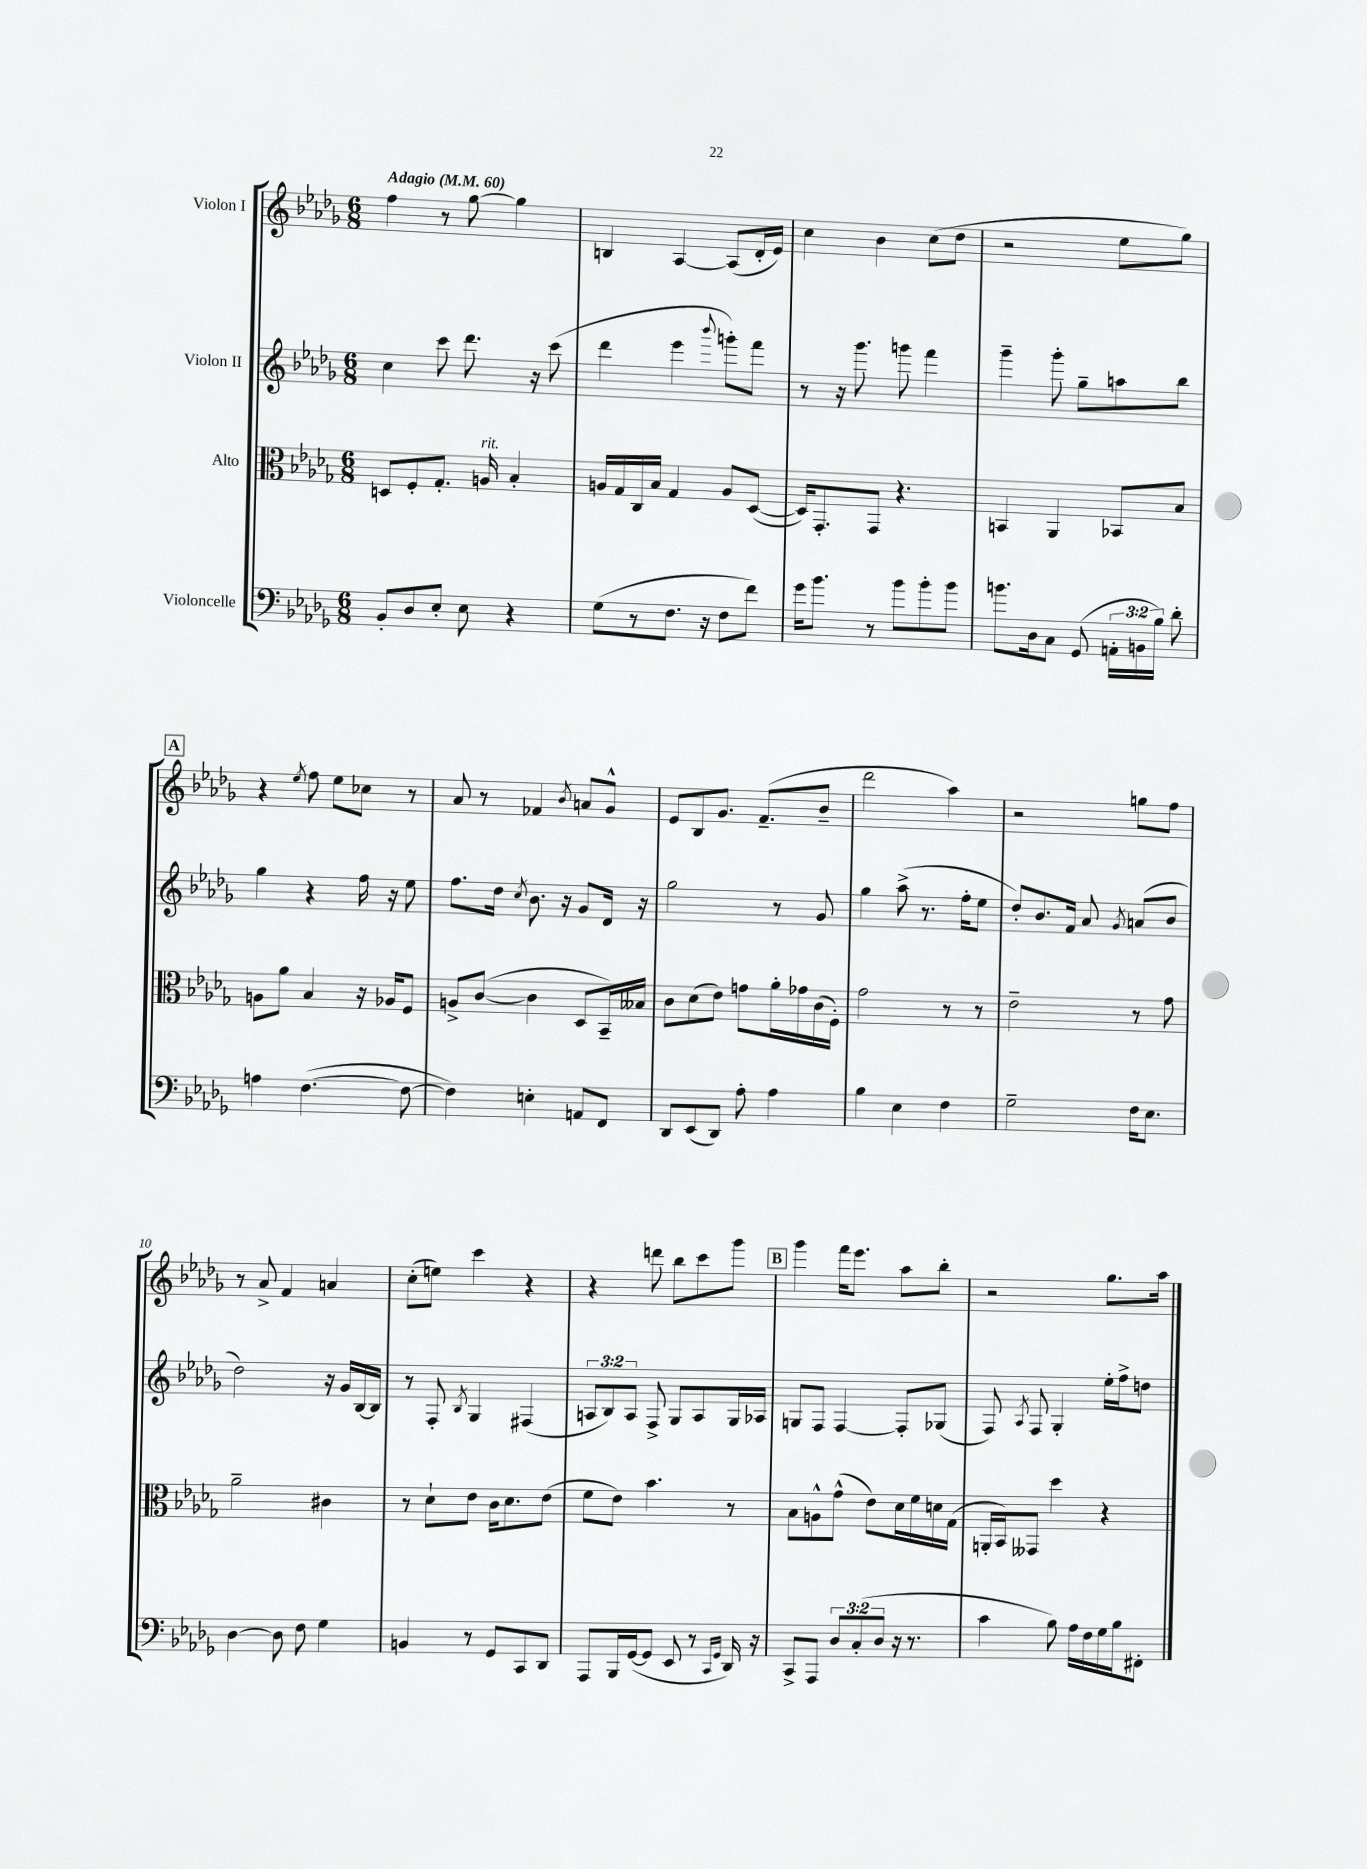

**kern	**kern	**kern	**kern
*part4	*part3	*part2	*part1
*staff4	*staff3	*staff2	*staff1
*I"Violoncelle	*I"Alto	*I"Violon II	*I"Violon I
*clefF4	*clefC3	*clefG2	*clefG2
*k[b-e-a-d-g-]	*k[b-e-a-d-g-]	*k[b-e-a-d-g-]	*k[b-e-a-d-g-]
*M6/8	*M6/8	*M6/8	*M6/8
*MM60	*MM60	*MM60	*MM60
=1	=1	=1	=1
!	!	!	!LO:TX:a:B:t=Adagio
8BB-'/L	8Dn/L	4cc\	4ff\
8D-/	8F'/	.	.
8E-'/J	8.G-'/J	8ccc\	8r
8E-\	.	8.ddd-\	[8gg-\
!	!LO:TX:a:i:t=rit.	!	!
.	16An/	.	.
4r	4B-'/	.	4gg-\]
.	.	16r	.
.	.	(8ccc\	.
=2	=2	=2	=2
(8G-\L	16An/LL	4ddd-\	4Bn/
.	16G-/	.	.
8r	16C/	.	.
.	16B-/JJ	.	.
8.F\J	4G-/	4eee-\	[4A-/
16r	.	.	.
.	.	8qqbbb-/	.
8F\L	8A/L	8gggn'\L)	(8A-/L]
8f\J)	([8D-/J	8fff\J	16d-'/L
.	.	.	16e-/JJ)
=3	=3	=3	=3
16g-\KL	16D-/KL])	8r	4cc\
8.b-\J	8.GG-'/	.	.
.	.	16r	.
.	.	8.ggg-\	.
8r	8GG-/J	.	4b-\
8b-\L	4.r	8gggn\	.
8b-'\	.	4fff\	(8cc\L
8b-\J	.	.	8dd-\J
=4	=4	=4	=4
8.bn\L	4BBn/	4ggg-~\	2r
16D-\k	.	.	.
8C\J	4AA-/	8ggg-'\	.
(8GG-/	.	8gg-~\L	.
24AAn'\LL	8BB-X/L	8aan\	8ee-\L
24BBn\	.	.	.
24B-\JJ)	.	.	.
8d-'\	8B-/J	8bb-\J	8gg-\J)
!!LO:LB:g=z
!!LO:REH:place=s1:t=A
=5	=5	=5	=5
4An\	8An\L	4gg-\	4r
.	8a-\J	.	.
.	.	.	8qee-/
([4.F\	4B-/	4r	8ff\
.	.	.	8ee-\L
.	16r	16ff\	8cc-X\J
.	16A-X/KL	16r	.
8F\_	8F/J	8ee-\	8r
=6	=6	=6	=6
4F\])	8An^/L	8.ff\L	8a-/
.	([8c/J	.	8r
.	.	16dd-\Jk	.
.	.	8qcc/	.
4En'\	4c\]	8.b-\	4f-X/
.	.	16r	.
.	.	.	8qb-/
8AAn/L	8D-/L	8g-/L	8an/L
8FF/J	16BB-~/L)	16d-/Jk	8g-^^/J
.	16B--X/JJ	16r	.
=7	=7	=7	=7
8DD-/L	8c\L	2gg-\	8e-/L
(8EE-/	(8d-\	.	8B-/
8DD-/J)	8e-\J)	.	8.g-/J
8A-'\	8gn\L	.	.
.	.	.	(8.f~/L
4A-\	16a-'\L	8r	.
.	16g-X\	.	.
.	(16c\	8g-/	8b-~/J
.	16F'\JJ)	.	.
=8	=8	=8	=8
4B-\	2g-\	4gg-\	2ddd-\
4E-\	.	(8aa-^\	.
.	.	8.r	.
4F\	8r	.	4aa-\)
.	.	16ff'\KL	.
.	8r	8ee-\J	.
=9	=9	=9	=9
2G-~\	2e-~\	8dd-'/L)	2r
.	.	8.b-/	.
.	.	16f/Jk	.
.	.	8a-/	.
.	.	8qg-/	.
16F\KL	8r	(8an/L	8ggn\L
8.E-\J	.	.	.
.	8g-\	8b-/J	8ff\J
!!LO:LB:g=z
=10	=10	=10	=10
[4D-\	2a-~\	2dd-\)	8r
.	.	.	8a-^/
8D-\]	.	.	4f/
8F\	.	.	.
4G-\	4c#X\	16r	4an/
.	.	16g-/LL	.
.	.	[16B-/	.
.	.	16B-/JJ]	.
=11	=11	=11	=11
4BBn/	8r	8r	(8cc'\L
.	8d-`\L	8F'/	8een\J)
.	.	8qB-/	.
8r	8e-\J	4G-/	4ccc\
8GG-/L	16c\KL	.	.
.	8.d-\	.	.
8CC/	.	(4F#X/	4r
8DD-/J	(8e-\J	.	.
=12	=12	=12	=12
8AAA-/L	8f\L	12An/L	4r
.	.	12B-/)	.
16BBB-/L	8e-\J)	.	.
.	.	12A/J	.
([16GG-/J	.	.	.
8GG-/J]	4.b-\	8F^/	8dddn\
8EE-/	.	8G-/L	8bb-\L
8r	.	8A/	8ccc\
16qqCC/LL	.	.	.
16qqGG-/JJ	.	.	.
16DD-/)	8r	16G-/L	8ggg-\J
16r	.	16A-X/JJ	.
!!LO:REH:place=s1:t=B
=13	=13	=13	=13
8CC^/L	8B-\L	8Gn/L	4ggg-\
8AAA-/J	8An^^\	8F/J	.
12D-/L	(8g-^^\J	[4F/	16fff\KL
.	.	.	8.eee-\J
(12C'/	.	.	.
.	8e-\L)	.	.
12D-/J	.	.	.
16r	16d-\L	8F'/L]	8aa-\L
8.r	16f\	.	.
.	16dn\	(8G-X/J	8bb-'\J
.	(16G-\JJ	.	.
=14	=14	=14	=14
4c\	16AAn'/LL	8F/)	2r
.	16BB-/J)	.	.
.	.	8qA-/	.
.	8GG--X/J	8F/	.
8B-\)	4dd-\	4G-'/	.
16A-\LL	.	.	.
16F\	.	.	.
16G-\	4r	16ee-'\LL	8.gg-\L
16B-\J	.	16ff^\J	.
8FF#X'\J	.	8ddn\J	.
.	.	.	16aa-\Jk
==	==	==	==
*-	*-	*-	*-
